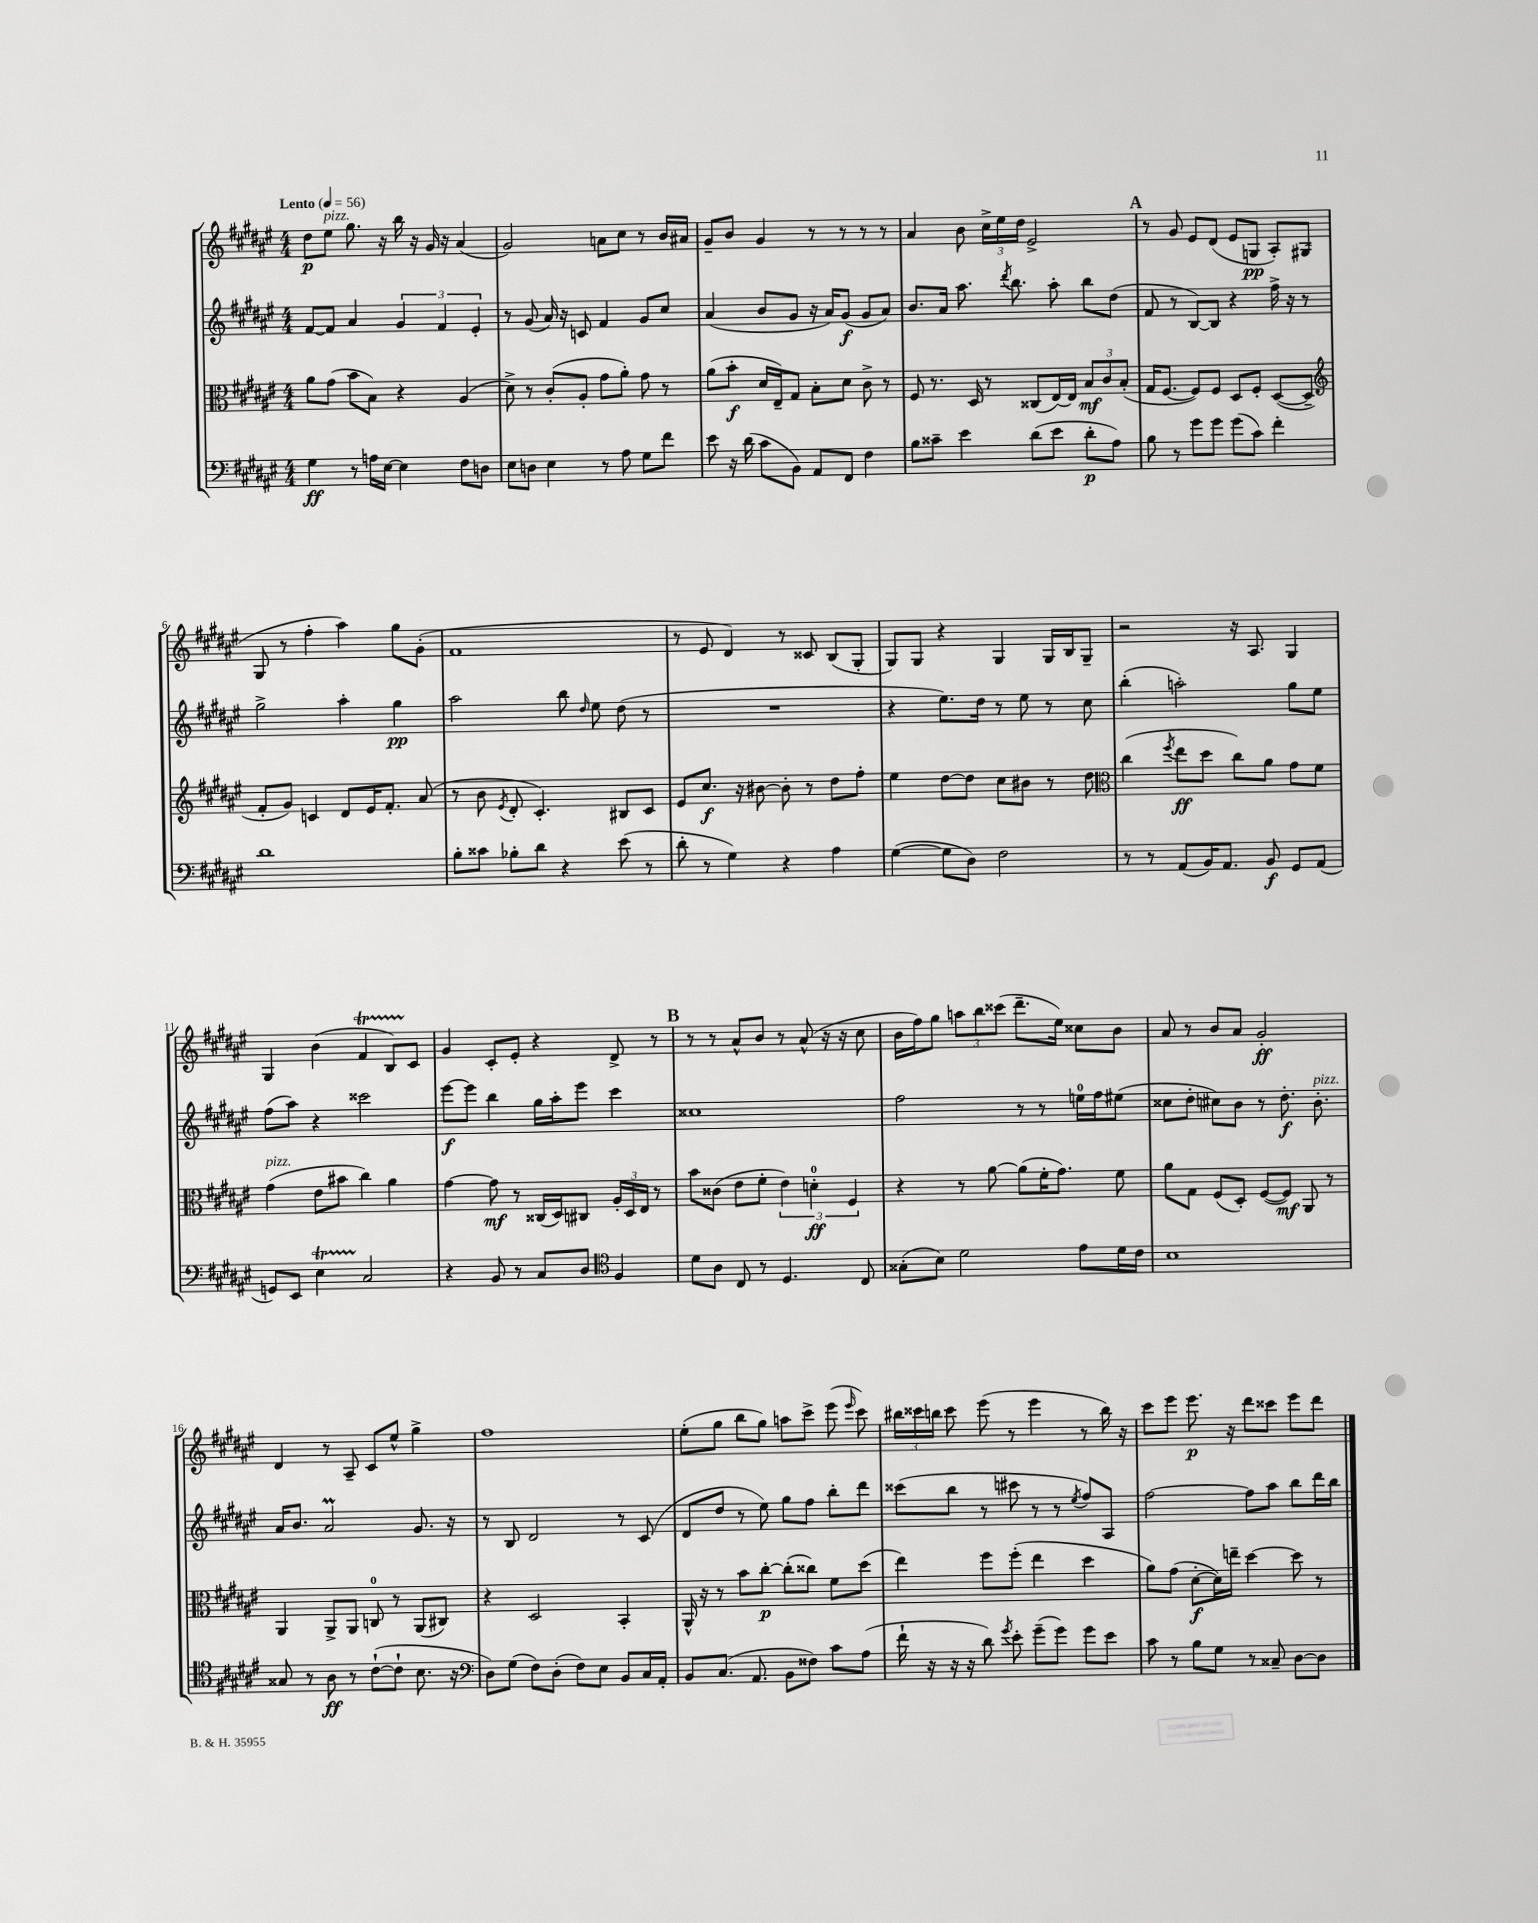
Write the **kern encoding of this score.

**kern	**kern	**kern	**kern
*staff4	*staff3	*staff2	*staff1
*clefF4	*clefC3	*clefG2	*clefG2
*k[f#c#g#d#a#e#]	*k[f#c#g#d#a#e#]	*k[f#c#g#d#a#e#]	*k[f#c#g#d#a#e#]
*M4/4	*M4/4	*M4/4	*M4/4
*MM56	*MM56	*MM56	*MM56
4G#	8a#	[8f#	8dd#
.	(8g#	8f#]	8ee#
8r	8b	4a#	8.gg#
16A	8B)	.	.
[16E#	.	.	16r
4E#]	4r	6g#	16bb
.	.	.	16r
.	.	.	16g#
.	.	6f#	.
.	.	.	16r
8F#	(4A#	.	(4a#
.	.	6e#'	.
8D	.	.	.
=	=	=	=
8E#	8d#^)	8r	2g#)
8D	8r	(8g#	.
4E#	(8c#'	16a#)	.
.	.	16r	.
.	8A#'	8c	.
8r	8g#	4f#	8a
8A#	8a#')	.	8cc#
8G#	8g#	8g#	8r
8f#	8r	8cc#	16b
.	.	.	16a#
=	=	=	=
8e#	(8a#	(4a#	8g#~
16r	8b'	.	8b
(16d#	.	.	.
8c#	16d#	8b	4g#
.	16E#~)	.	.
8BB)	8G#	8g#	.
8AA#	8B'	16r	8r
.	.	16a#)	.
8FF#	8d#	(8g#	8r
4F#	8c#^	8g#	8r
.	8r	8a#)	8r
=	=	=	=
8B	8F#	8.b	4a#
8c##~	8.r	.	.
.	.	16a#	.
4e#	.	8.aa#	8b
.	16D#	.	.
.	8r	.	24cc#^
.	.	.	24ee#
.	.	8qddd#	.
.	.	8.bb	.
.	.	.	24dd#
(8d#	(8C##	.	2e#^
8e#	[16E#)	8aa#'	.
.	16E#]	.	.
8d#'	12B	8bb	.
.	12c#	.	.
8A#)	.	(8dd#	.
.	(12B'	.	.
=	=	=	=
8B	16G#	8f#	8r
.	[8.F#	.	.
8r	.	8r	8g#
8g#	8F#])	[8B)	8e#
8g#	8F#	8B]	(8d#
(8g#	8D#	4r	8e#
8c#)	8F#'	.	8G
4f#'	([8D#	16ff#^	8A#')
.	.	16r	.
.	8D#~]	8r	(8G#
=	=	=	=
*	*clefG2	*	*
1d#	8f#'	2gg#^	8G#
.	8g#)	.	8r
.	4c	.	4ff#'
.	8d#	4aa#'	4aa#)
.	16e#	.	.
.	8.f#'	.	.
.	.	4gg#	8gg#
.	(8a#	.	(8g#'
=	=	=	=
8B'	8r	2aa#	1f#
8c##	8b	.	.
.	8qe#	.	.
8B-'	8d#'	.	.
8d#	4.c#')	.	.
4r	.	8bb	.
.	.	16qqdd#	.
.	.	8ee#	.
(8e#	8B#	(8dd#	.
8r	8c#	8r	.
=	=	=	=
8d#'	8e#	1r	8r
8r	8.cc#	.	8e#
4G#)	.	.	4d#)
.	16r	.	.
.	[8b#	.	.
4r	8b#']	.	8r
.	8r	.	8c##
4A#	8dd#	.	(8B
.	8ff#'	.	8G#'
=	=	=	=
([4G#	4ee#	4r	8G#)
.	.	.	8G#
8G#]	[8dd#	8.ee#)	4r
8D#)	8dd#]	.	.
.	.	16dd#	.
2F#	8cc#	8r	4G#
.	8b#	8ee#	.
.	8r	8r	16G#
.	.	.	16B
.	8dd#	8cc#	8G#~
=	=	=	=
*	*clefC3	*	*
8r	(4cc#	(4bb'	2r
8r	.	.	.
.	8qff#	.	.
(8AA#	8ee#	2aa')	.
16BB)	8dd#	.	.
8.AA#	.	.	.
.	8cc#)	.	16r
.	.	.	8.A#
8BB	8a#	.	.
8GG#	8g#	8gg#	4G#
(8AA#	8f#	8ee#	.
=	=	=	=
8GG)	(4g#	(8ff#	4G#
8EE#	.	8aa#)	.
4E#	8e#	4r	(4b
.	8b#	.	.
2C#	4cc#)	2ccc##	4f#
.	4a#	.	8B)
.	.	.	8c#
=	=	=	=
4r	[4g#	[8eee#	4g#
.	.	8eee#]	.
8BB	8g#]	4bb	8c#'
8r	8r	.	8e#'
8C#	(16C##	16gg#	4r
.	16D#)	16aa#'	.
8D#	8C#	8eee#	.
*clefC4	*	*	*
4F#	24A#'	4ccc#	8d#^
.	24D#	.	.
.	24E#	.	.
.	8r	.	8r
=	=	=	=
8d#	8b	1cc##	8r
8A#	(8c##	.	8r
8C#	8e#	.	8a#^^
8r	8f#'	.	8b
4.D#	6e#)	.	8r
.	.	.	(8a#^^
.	6d'	.	.
.	.	.	16r
.	.	.	16r
.	6F#	.	.
8C#	.	.	8cc#
=	=	=	=
(8G##'	4r	2ff#	16b
.	.	.	16ff#)
8B)	.	.	8gg#
2d#	8r	.	12aa
.	.	.	12bb
.	[8a#	.	.
.	.	.	(12ccc##
.	(8a#]	8r	8.ddd#~
.	16f#'	8r	.
.	8.g#)	.	16ee#)
8e#	.	16ee	8cc##
.	.	16ff#	.
16d#	8f#	(8ee#	8b
16c#	.	.	.
=	=	=	=
1B	8a#	8cc##	8a#
.	8G#	8dd#'	8r
.	(8F#	8cc#)	8b
.	8D#')	8b	8a#
.	([8F#	8r	2g#'
.	8F#])	8.dd#'	.
.	8AA#	.	.
.	.	8.b'	.
.	8r	.	.
=	=	=	=
8G##	4AA#	16a#	4d#
.	.	8.b	.
8r	.	.	.
8A#	8AA#^	2a#	8r
8r	8AA#	.	8A#~
([8c#`	8C	.	8c#
8c#`]	8r	.	8ee#^^
8.B	(8AA#	8.g#	4gg#^
.	8C#)	.	.
16r	.	16r	.
=	=	=	=
*clefF4	*	*	*
8D#)	4r	8r	1ff#
(8G#	.	8B	.
8F#)	2D#	2d#	.
(8D#'	.	.	.
8F#)	.	.	.
8E#	.	.	.
8BB	4BB'	8r	.
16C#	.	(8c#	.
16AA#'	.	.	.
=	=	=	=
8BB	16AA#^^	8d#	(8ee#'
.	16r	.	.
(8.C#	8r	8dd#	8gg#
.	8b	8r	8bb
8.AA#	.	.	.
.	[8cc#'	8ee#)	8gg#)
8BB	(8cc#']	8gg#	8aa
8F##)	8cc##)	8ff#	8ccc#^
8c#	8f#	8bb'	(8eee#
.	.	.	16qqeee#
(8A#	(8dd#	8ddd#	8ccc#)
=	=	=	=
16f#`	4ee#)	(8ccc##	24bb#
.	.	.	24ccc##
16r	.	.	.
.	.	.	24bb
16r	.	8bb	8ccc##
16r	.	.	.
8d#)	8ff#	8r	(8eee#
8qg#	.	.	.
8e#'	(8ff#'	8ccc#	8r
(8g#~	4ee#	8r	4eee#
8g#)	.	8r	.
.	.	8qee#	.
8g#	4dd#	8ff#)	8r
8e#	.	8A#	16bb)
.	.	.	16r
=	=	=	=
8c#	8a#)	[2ff#	8ccc#
8r	(8g#	.	8eee#
8B	[8d#'	.	8.eee#
8G#	16d#])	.	.
.	16ee~	.	16r
8r	[4dd#	8ff#]	8ddd#
8C##~	.	8aa#	8ccc##
[8D#	8dd#]	8bb	8eee#
8D#]	8r	16ddd#	8ddd#
.	.	16bb	.
==	==	==	==
*-	*-	*-	*-
